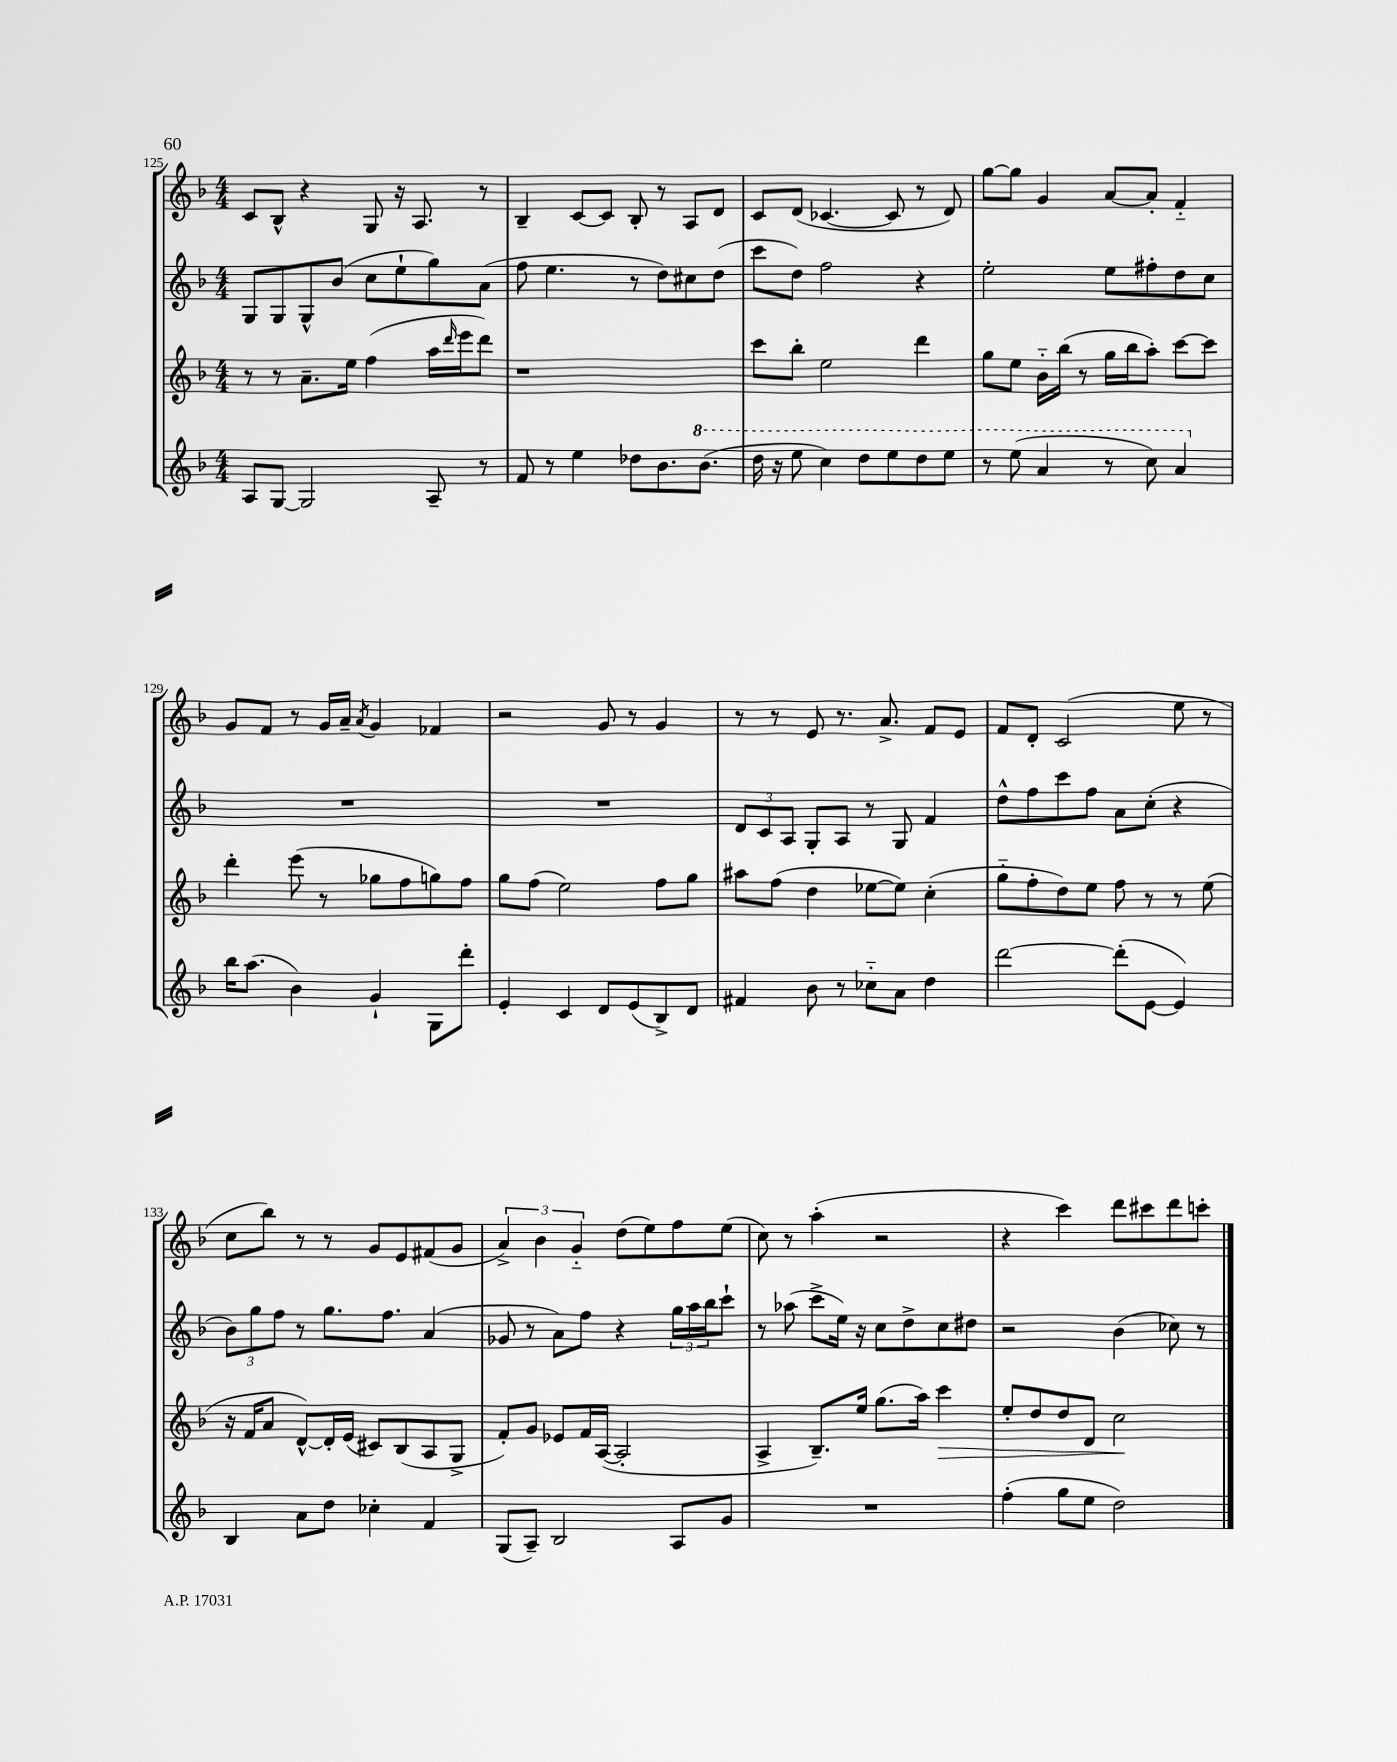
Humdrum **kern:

**kern	**kern	**kern	**kern
*staff4	*staff3	*staff2	*staff1
*clefG2	*clefG2	*clefG2	*clefG2
*k[b-]	*k[b-]	*k[b-]	*k[b-]
*M4/4	*M4/4	*M4/4	*M4/4
8A	8r	8G	8c
[8G	8r	8G	8B-^^
2G]	8.a~	8G^^	4r
.	.	(8b-	.
.	16ee	.	.
.	(4ff	8cc	8G
.	.	8ee`	16r
.	.	.	8.A
8A~	16aa	8gg)	.
.	16qqddd	.	.
.	16eee	.	.
8r	8ddd)	(8a	8r
=	=	=	=
8f	1r	8ff	4B-~
8r	.	4.ee	.
4ee	.	.	[8c
.	.	.	8c]
8dd-	.	8r	8B-'
8.b-	.	8dd)	8r
.	.	8cc#	8A
(8.bb-	.	.	.
.	.	(8dd	8d
=	=	=	=
16ddd	8ccc	8ccc	8c
16r	.	.	.
8eee	8bb-'	8dd)	(8d
4ccc)	2ee	2ff	[4.c-
8ddd	.	.	.
8eee	.	.	8c-]
8ddd	4ddd	4r	8r
8eee	.	.	8d)
=	=	=	=
8r	8gg	2ee'	[8gg
(8eee	8ee	.	8gg]
4aa	16b-'~	.	4g
.	(16bb-	.	.
.	8r	.	.
8r	16gg	8ee	[8a
.	16bb-	.	.
8ccc)	8aa')	8ff#'	8a']
4aa	[8ccc	8dd	4f'~
.	8ccc]	8cc	.
=	=	=	=
16bb-	4ddd'	1r	8g
(8.aa	.	.	.
.	.	.	8f
4b-)	(8eee	.	8r
.	8r	.	16g
.	.	.	16a~
.	.	.	8qa
4g`	8gg-	.	4g
.	8ff	.	.
8G	8gg)	.	4f-
8ddd'	8ff	.	.
=	=	=	=
4e'	8gg	1r	2r
.	(8ff	.	.
4c	2ee)	.	.
8d	.	.	8g
(8e	.	.	8r
8B-^)	8ff	.	4g
8d	8gg	.	.
=	=	=	=
4f#	8aa#	12d	8r
.	.	12c	.
.	(8ff	.	8r
.	.	12A	.
8b-	4dd	8G'	8e
8r	.	8A	8.r
8cc-'~	[8ee-	8r	.
.	.	.	8.a^
8a	8ee-])	8G	.
4dd	(4cc'	4f	8f
.	.	.	8e
=	=	=	=
[2ddd	8gg'~	8dd^^	8f
.	8ff'	8ff	8d'
.	8dd)	8ccc	(2c
.	8ee	8ff	.
(8ddd']	8ff	8a	.
[8e	8r	(8cc'	.
4e])	8r	4r	8ee
.	(8ee	.	8r
=	=	=	=
4B-	16r	12b-)	8cc
.	16f	.	.
.	.	12gg	.
.	8a	.	8bb-)
.	.	12ff	.
8a	[8d^^)	8r	8r
8dd	16d']	8.gg	8r
.	(16e	.	.
4cc-'	8c#)	.	8g
.	.	8.ff	.
.	(8B-	.	8e
4f	8A	(4a	(8f#
.	8G^	.	8g
=	=	=	=
(8G	8f')	8g-	6a^)
8A~)	8g	8r	.
.	.	.	6b-
2B-	8e-	8a)	.
.	.	.	6g'~
.	16f	8ff	.
.	([16A	.	.
.	2A']	4r	(8dd
.	.	.	8ee)
8A	.	24gg	8ff
.	.	24aa	.
.	.	24bb-	.
8g	.	8ccc`	(8ee
=	=	=	=
1r	4A^	8r	8cc)
.	.	(8aa-	8r
.	8.B-~)	8ccc^	(4aa'
.	.	16ee)	.
.	16ee	16r	.
.	(8.gg	8cc	2r
.	.	8dd^	.
.	16aa)	.	.
.	4ccc	8cc	.
.	.	8dd#	.
=	=	=	=
(4ff'	8ee'	2r	4r
.	8dd	.	.
8gg	8dd	.	4ccc)
8ee	8d	.	.
2dd)	2cc	(4b-	8ddd
.	.	.	8ccc#
.	.	8cc-)	8ddd
.	.	8r	8ccc'
==	==	==	==
*-	*-	*-	*-
